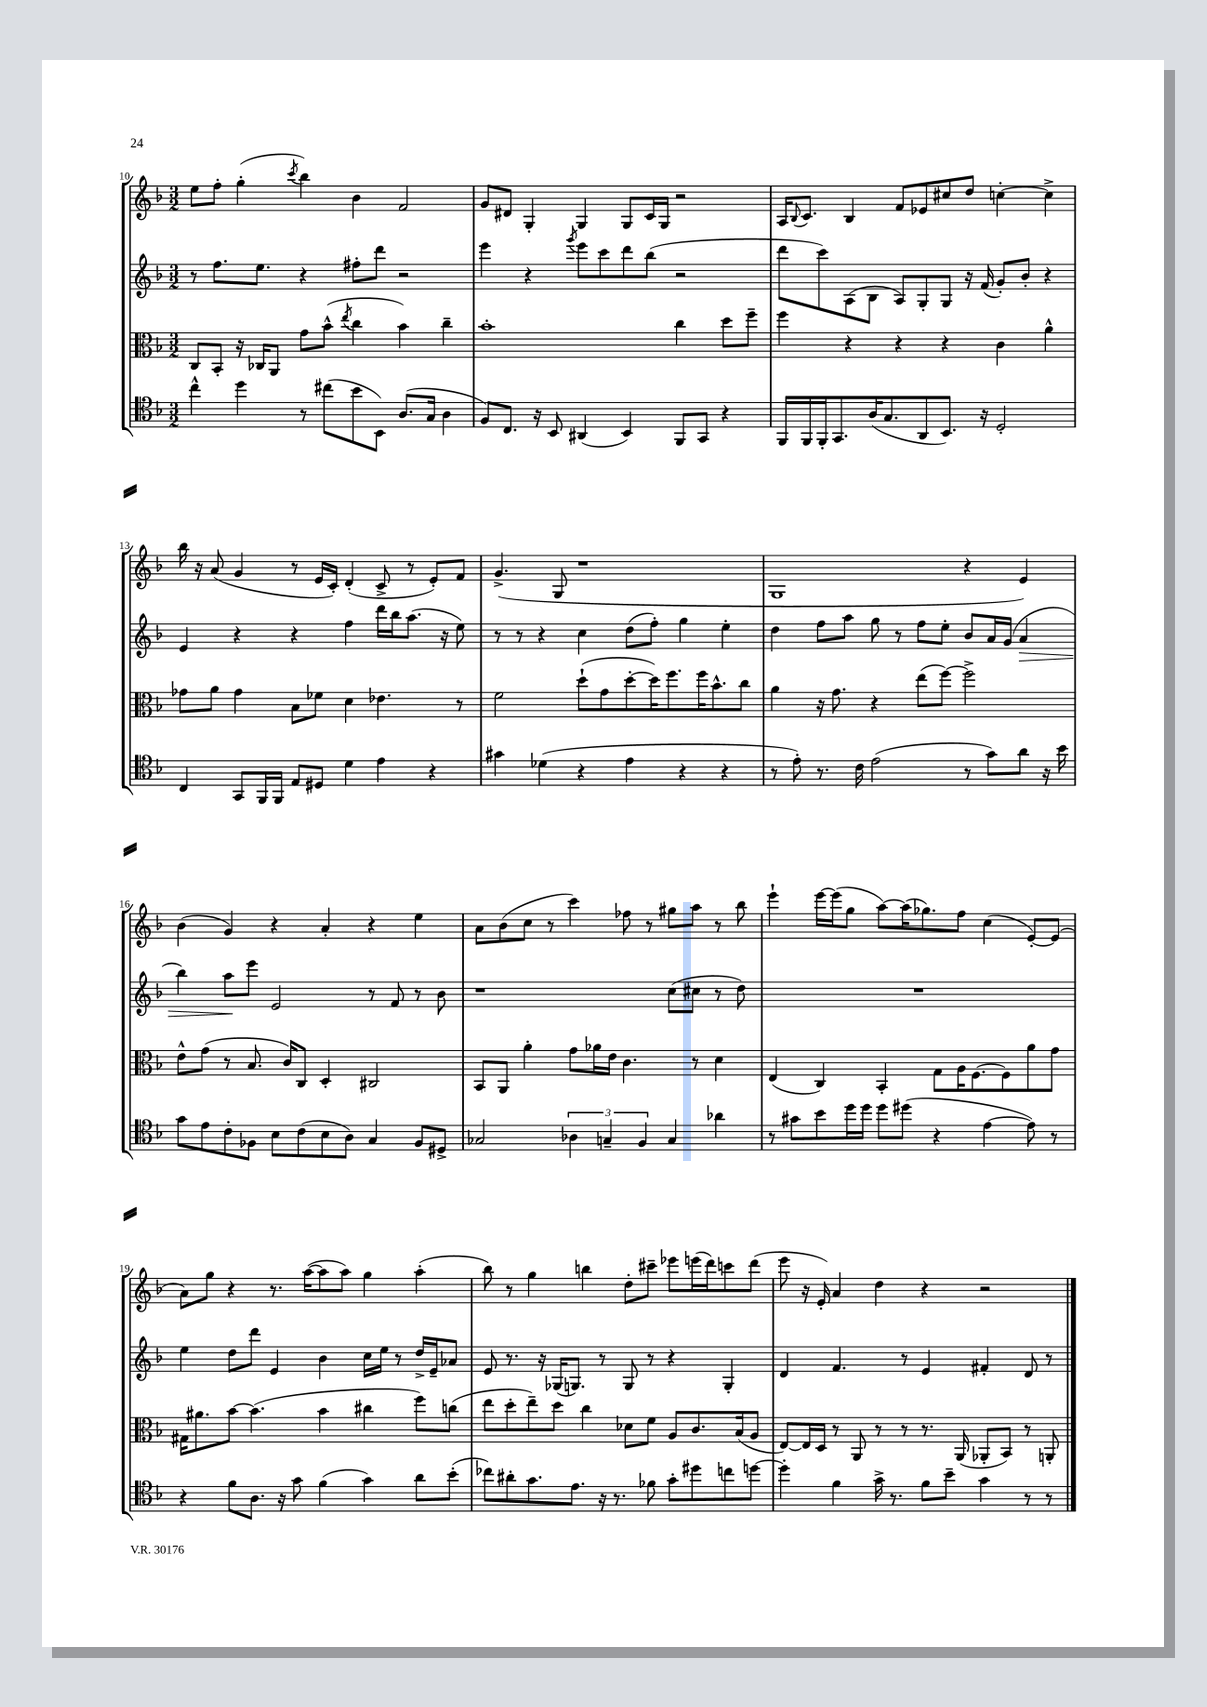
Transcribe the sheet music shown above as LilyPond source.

<<
\new StaffGroup <<
\new Staff = "s0" {
    \clef treble \key f \major \numericTimeSignature \time 3/2
    e''8 f''8-. g''4-.( \acciaccatura { c'''8 } bes''4) bes'4 f'2 |
    g'8 dis'8 g4-. g4 g8 c'16 g16 r2 |
    a16 \appoggiatura { bes8 } c'8. bes4 f'8 ees'8 cis''8 d''8 c''4~-. c''4-> |
    bes''16 r16 a'8( g'4 r8 e'16 c'16-.) d'4-.( c'8-> r8 e'8-.) f'8 |
    g'4.->( g8 r1 |
    g1 r4 e'4) |
    bes'4( g'4) r4 a'4-. r4 e''4 |
    a'8 bes'8( c''8 r8 c'''4) fes''8 r8 gis''8 a''8 r8 bes''8 |
    e'''4-! e'''16~ e'''16( g''8 a''8~) a''16( ges''8.) f''8 c''4( e'8~-.) e'8( |
    a'8) g''8 r4 r8. a''16~( a''8 a''8) g''4 a''4-.( |
    bes''8) r8 g''4 b''4 d''8-. cis'''8-- ees'''8 e'''16( d'''16) c'''8 d'''8( |
    e'''8 r16 e'16-.) a'4 d''4 r4 r2 \bar "|." |
}
\new Staff = "s1" {
    \clef treble \key f \major \numericTimeSignature \time 3/2
    r8 f''8. e''8. r4 fis''8-. d'''8 r2 |
    e'''4 r4 \acciaccatura { g'''8 } e'''8 c'''8 d'''8 bes''8( r2 |
    d'''8 c'''8) a8( bes8 a8) g8-. g8 r16 f'16( g'8-.) bes'8-. r4 |
    e'4 r4 r4 f''4 d'''16 bes''16 a''8.( r16 e''8) |
    r8 r8 r4 c''4 d''8( f''8-.) g''4 e''4-. |
    d''4 f''8 a''8 g''8 r8 f''8 e''8-. bes'8 a'16 g'16( a'4\> |
    bes''4) a''8\! e'''8 e'2 r8 f'8 r8 bes'8 |
    r1 c''8( cis''8 r8 d''8) |
    R1. |
    e''4 d''8 d'''8 e'4 bes'4 c''16 e''16 r8 d''16-> e'16-- aes'8 |
    e'8 r8. r16 ges16( g8.) r8 g8 r8 r4 g4-. |
    d'4 f'4. r8 e'4 fis'4-. d'8 r8 \bar "|." |
}
\new Staff = "s2" {
    \clef alto \key f \major \numericTimeSignature \time 3/2
    c8 bes,8-. r16 ces16 a,8 g'8 bes'8-^( \acciaccatura { e''8 } c''4 bes'4) c''4-- |
    bes'1-. c''4 d''8 f''8-- |
    f''4 r4 r4 r4 c'4 a'4-^ |
    ges'8 a'8 ges'4 bes8 fes'8 d'4 ees'4. r8 |
    f'2 d''8-!( g'8 d''8~-. d''16) f''8. f''16 bes'8.-^ c''8 |
    a'4 r16 g'8. r4 e''8( f''8~) f''2-> |
    e'8-^ g'8( r8 bes8. c'16) c8 d4-. cis2 |
    bes,8 a,8 a'4-. g'8 aes'16 e'16 c'4. r8 d'4 |
    e4( c4) bes,4-. g8 a16 f8.~ f8 a'8 g'8 |
    gis16 ais'8. bes'8~ bes'4.( bes'4 cis''4 f''8) c''8( |
    e''8 d''8-. e''8--) d''8 c''4 des'8 f'8 a8 c'8. bes16( a8 |
    e8~) e16 d16 r8 a,8 r8 r8 r8. a,16( aes,8-. bes,8) r8 a,8-. \bar "|." |
}
\new Staff = "s3" {
    \clef tenor \key f \major \numericTimeSignature \time 3/2
    c''4-^ d''4 r8 cis''8( bes'8 bes,8) a8.( g16 a4 |
    f8) c8. r16 bes,8 ais,4( bes,4) f,8 g,8 r4 |
    f,16 f,16 f,16-. g,8. a16( g8. a,8 bes,8.) r16 d2-. |
    c4 g,8 f,16 f,16 e8 dis8 d'4 e'4 r4 |
    gis'4 des'4( r4 e'4 r4 r4 |
    r8 e'8-.) r8. c'16 e'2( r8 g'8) a'8 r16 bes'16 |
    g'8 e'8 c'8-. fes8 bes8 c'8( bes8 a8) g4 fes8 dis8-> |
    ges2 \tuplet 3/2 { aes4 g4-- f4 } g4 aes'4 |
    r8 gis'8 bes'8 d''16 d''16 d''8 dis''8( r4 e'4~ e'8) r8 |
    r4 f'8 a8. r16 g'8 f'4( g'4) a'8 bes'8-.( |
    ces''8) ais'8-. g'8. e'8. r16 r8. fes'8 g'8-. dis''8 c''8 d''8~ |
    d''4-. f'4 g'16-> r8. f'8 bes'8-- g'4 r8 r8 \bar "|." |
}
>>
>>
\layout { \context { \Score currentBarNumber = #10 } }
